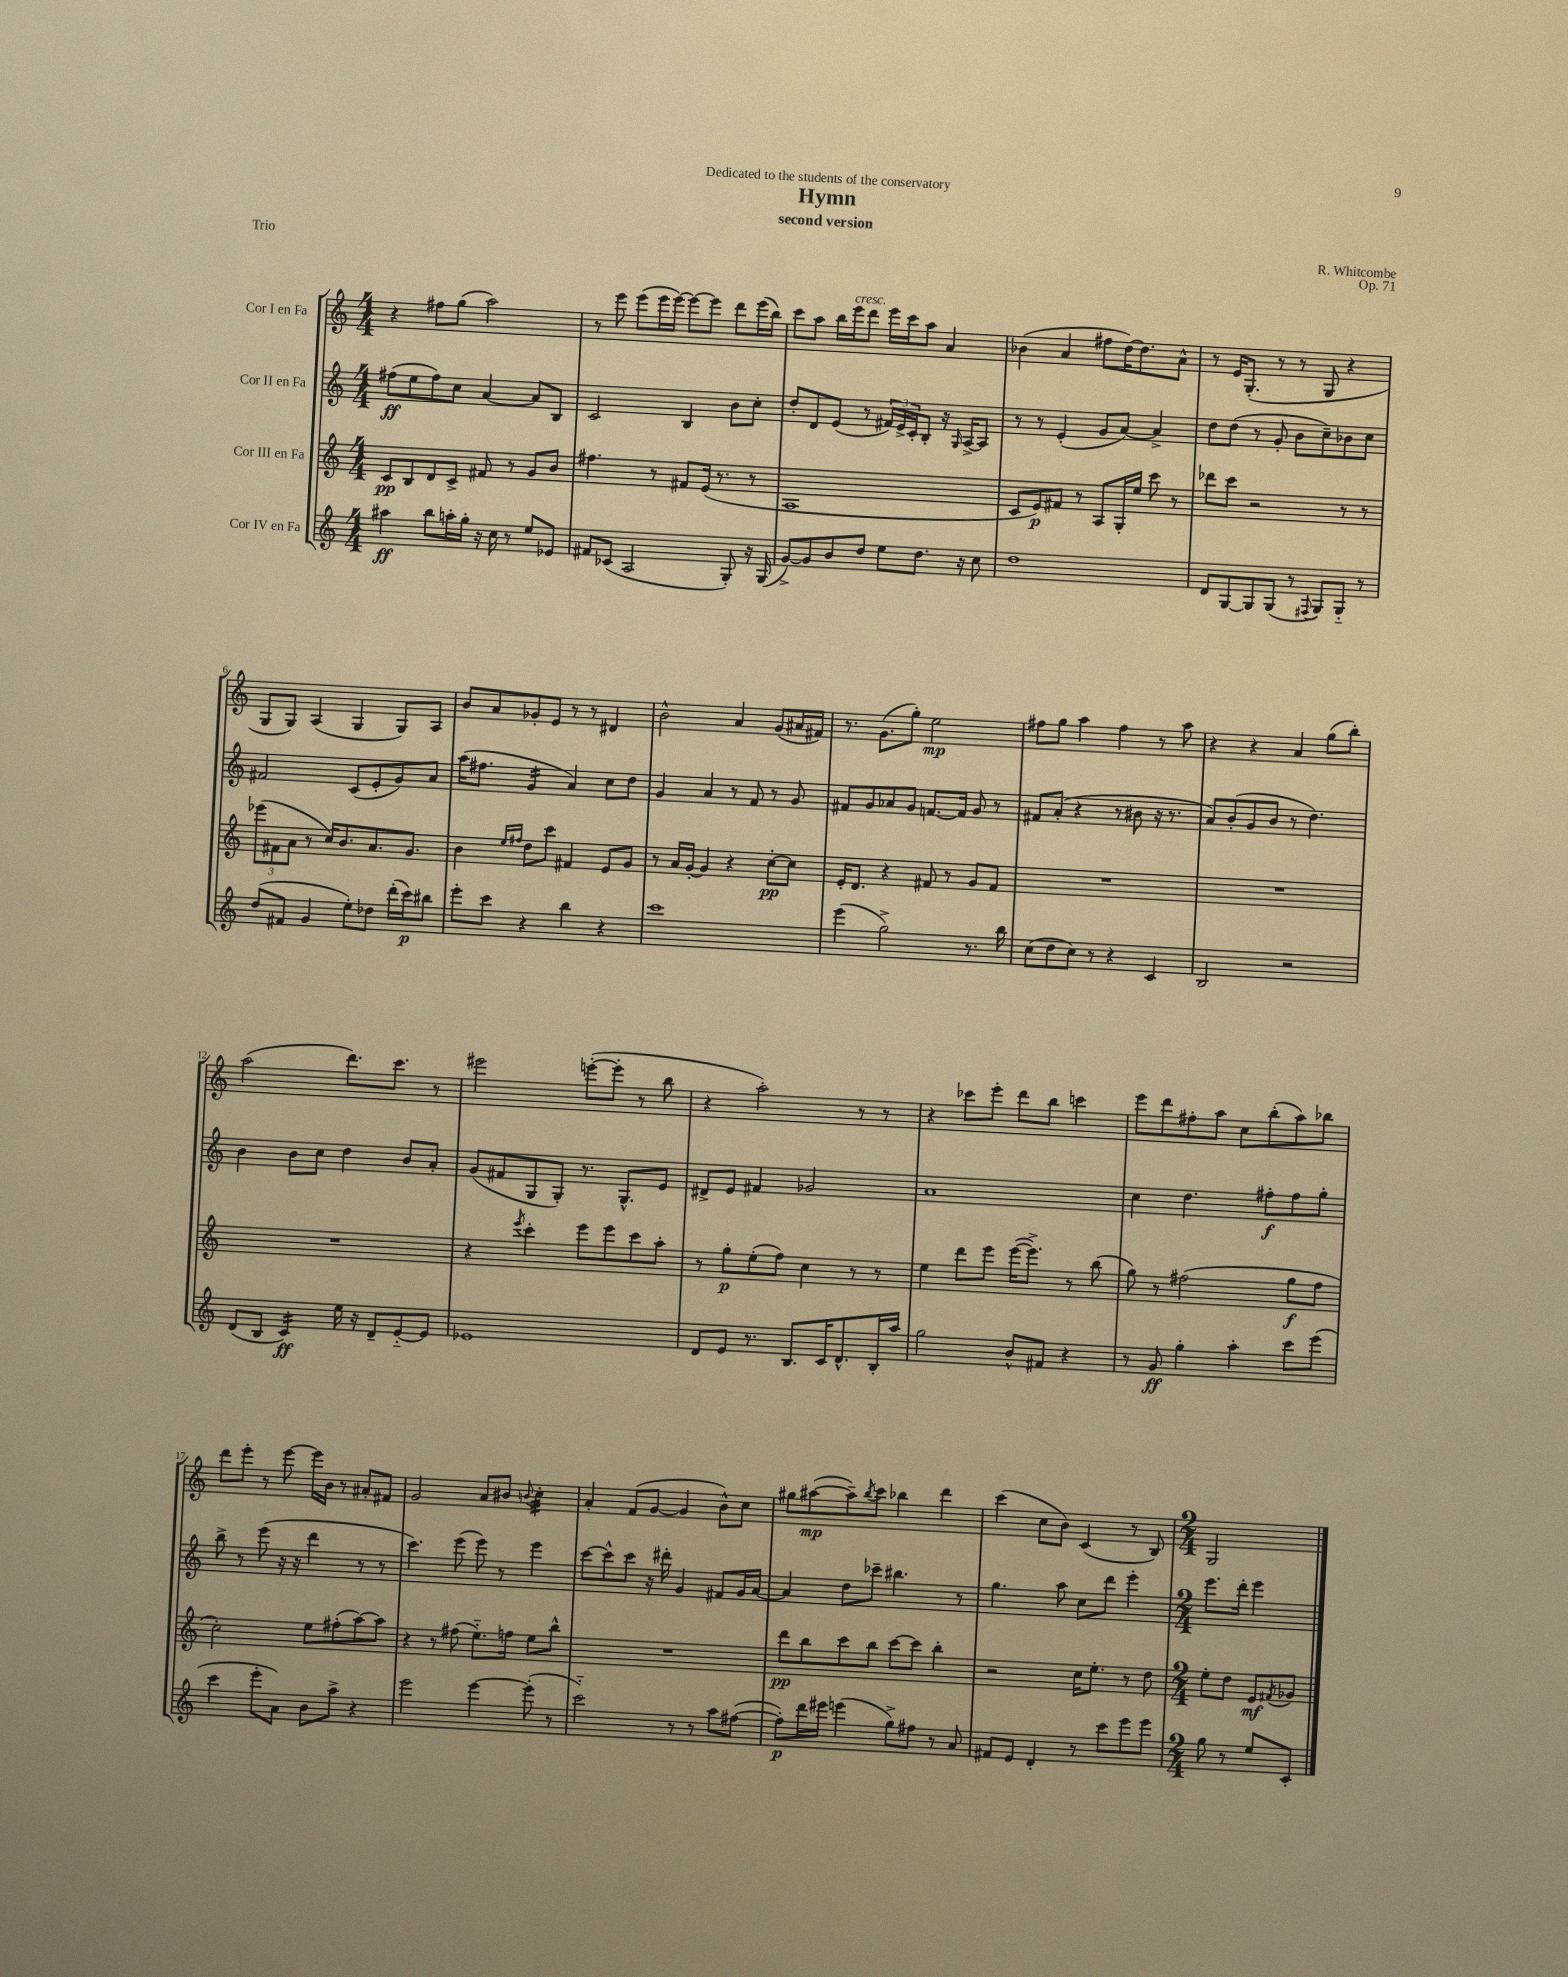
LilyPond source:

\header { title = "Hymn" composer = "R. Whitcombe" subtitle = "second version" dedication = "Dedicated to the students of the conservatory" opus = "Op. 71" piece = "Trio" }
<<
\new StaffGroup <<
\new Staff = "s0" \with { instrumentName = "Cor I en Fa" } {
    \clef treble \key c \major \numericTimeSignature \time 4/4
    r4 fis''8 g''8( a''2) |
    r8 e'''8 e'''8( e'''16 e'''16~) e'''8~ e'''8 d'''8 e'''16( b''16) |
    c'''8 a''8 b''16 e'''16^\markup { \italic "cresc." } d'''8 e'''16 c'''16 a''8 a'4 |
    bes'4( a'4 fis''8 d''16~) d''8. a'8-^ |
    r8 e'16 g8.-.( r8 r8 g8 r4 |
    g8 g8) a4( g4 g8) a8 |
    b'8 a'8 ges'8-. e'8 r8 r8 dis'4 |
    b'2-^ a'4 g'8( ais'16 fis'16) |
    r8. g'8.( g''8-.) e''2\mp |
    fis''8 g''8 a''4 fis''4 r8 a''8 |
    r4 r4 a'4 g''8( b''8-.) |
    a''2( d'''8.) c'''8. r8 |
    eis'''2 e'''8~-.( e'''8-. r8 b''8 |
    r4 a''2-.) r8 r8 |
    r4 ces'''8 e'''8-. d'''8 b''8 c'''4 |
    e'''8 d'''8 fis''8-. a''8 c''8 b''8-.( a''8) bes''8 |
    d'''8 e'''8-. r8 e'''8~ e'''16 b'16 r8 ais'8-. fis'8 |
    g'2 a'8 bis'8 \appoggiatura { b'8 } c''4:32-. |
    a'4-. f'8( g'8~ g'4 b'8-^) c''8 |
    gis''8 ais''8~\mp( ais''8--) \acciaccatura { b''8 } c'''8 bes''4 d'''4 |
    c'''4( c''8 b'8) c'4( r8 b8) |
    \numericTimeSignature \time 2/4 g2 \bar "|." |
}
\new Staff = "s1" \with { instrumentName = "Cor II en Fa" } {
    \clef treble \key c \major \numericTimeSignature \time 4/4
    fis''8\ff( e''8 fis''8) c''8 a'4~ a'8 b8 |
    c'2 b4 b'8 c''8-. |
    d''8-. d'8 e'8( r8 \tuplet 3/2 { fis'16) e'16-> c'16-. } b8-. r16 \grace { g16 } a16~-> a8 |
    r8 r8 e'4-.( g'8 a'8~) a'4-> |
    d''8 d''8( r8 g'8-. b'8 c''8--) bes'8 c''8 |
    fis'2 c'8( e'8-. g'8) a'8 |
    a''16( fis''8. g'4:16 a'4) c''8 d''8 |
    g'4 a'4 r8 f'8 r8 g'8 |
    fis'8 g'8 aes'8 g'8 f'8.~ f'16 g'8 r8 |
    fis'8 a'8-.( r4 r8 bis'8 r16 r8. |
    a'8) b'8-.( g'8 b'8 r8 d''4.) |
    b'4 b'8 c''8 d''4 b'8 a'8-. |
    g'8( fis'8 g8 g8-.) r8. g8.-^ e'8 |
    dis'8-> e'8 fis'4 ges'2 |
    a'1 |
    c''4 d''4. fis''8-.\f fis''8 g''8-. |
    b''8-> r8 e'''8( r16 r16 d'''4 r8 r8 |
    c'''4.) e'''8( e'''8) r8 e'''4 |
    c'''8~ c'''8-^ c'''8 r16 dis'''16-. g'4 fis'8 g'16 a'16~ |
    a'4 d''8 ces'''8-- bis''4. r8 |
    g''4. a''8 c''8 d'''8 e'''4-. |
    \numericTimeSignature \time 2/4 e'''8. d'''16-. e'''4 \bar "|." |
}
\new Staff = "s2" \with { instrumentName = "Cor III en Fa" } {
    \clef treble \key c \major \numericTimeSignature \time 4/4
    c'8\pp b8 d'8 c'8-> fis'8 r8 g'8 b'8 |
    fis''4. r8 fis'8 e'16( r8. r8 |
    a1 |
    c'8 e'8\p) fis'8 r8 a8 g16-. e''16 c'''8 r8 |
    des'''8 c'''8 r2 r8 r8 |
    \tuplet 3/2 { ees'''8( fis'8 a'8 } r8 c''16) b'8. a'8. g'8. |
    b'4 \grace { e''16 fis''16 } d''8 c'''8 fis'4 e'8 g'8 |
    r8 a'16 g'16~-. g'4 r4 c''8~-.\pp c''8 |
    e'16-. d'8. r4 fis'8 r8 g'8 fis'8 |
    R1 |
    R1 |
    R1 |
    r4 \acciaccatura { e'''8 } c'''4-. e'''8 e'''8 c'''8 a''8-. |
    r8 g''8-.\p e''8-.( f''8) c''4 r8 r8 |
    e''4 d'''8 e'''8 e'''16~( e'''8.->) r8 b''8( |
    g''8) r8 fis''2( g''8\f fis''8 |
    c''2-.) e''8 fis''8-.( a''8~) a''8 |
    r4 r8 fis''8( e''8.-_) f''16 e''8 b''8-^ |
    R1 |
    d'''8\pp b''8 c'''8 b''8 c'''8~ c'''8 b''4-. |
    r2 c''16 e''8.-. r8 d''8 |
    \numericTimeSignature \time 2/4 e''8-. d''8 e'8\mf \acciaccatura { fis'8 } ges'8 \bar "|." |
}
\new Staff = "s3" \with { instrumentName = "Cor IV en Fa" } {
    \clef treble \key c \major \numericTimeSignature \time 4/4
    ais''4\ff b''8 a''16-. g''16-. r16 c''16 r8 e''8 ees'8 |
    fis'8 ces'8( a2 g8-.) r16 g16( |
    g'8~->) g'8 b'8 d''8 e''8 d''8. r16 c''8 |
    d''1 |
    d'8 g8~ g8 g8( r8 \appoggiatura { fis8 } g8) g8-_ r8 |
    d''8( fis'8 g'4 e''8-.) des''8 d'''16-.( c'''16\p) bis''8 |
    e'''8-. c'''8 r4 b''4 r4 |
    c'''1 |
    e'''4( g''2->) r8. b''16 |
    c''8( d''8 c''8) r8 r4 c'4 |
    b2 r2 |
    d'8( b8 c'4:16\ff) e''16 r16 d'8-- e'8~-_ e'8 |
    ees'1 |
    d'8 e'8 r8. b8. c'16 d'8.-^ b16-. a''16 |
    g''2 b'8-^ fis'8 r4 |
    r8 g'8\ff g''4-. a''4-. c'''8 e'''8( |
    c'''4 e'''8-. a'8) b'8 a''8-> r4 |
    e'''2 e'''4~ e'''8-.( r8 |
    c'''2-_) r8 r8 a''8 fis''8~( |
    fis''8-.\p) d'''16 eis'''16 e'''4( g''8->) fis''8 r8 a'8 |
    fis'8 e'8 d'4-. r8 c'''8 e'''8 e'''8 |
    \numericTimeSignature \time 2/4 g''8 r8 e''8 c'8-. \bar "|." |
}
>>
>>
